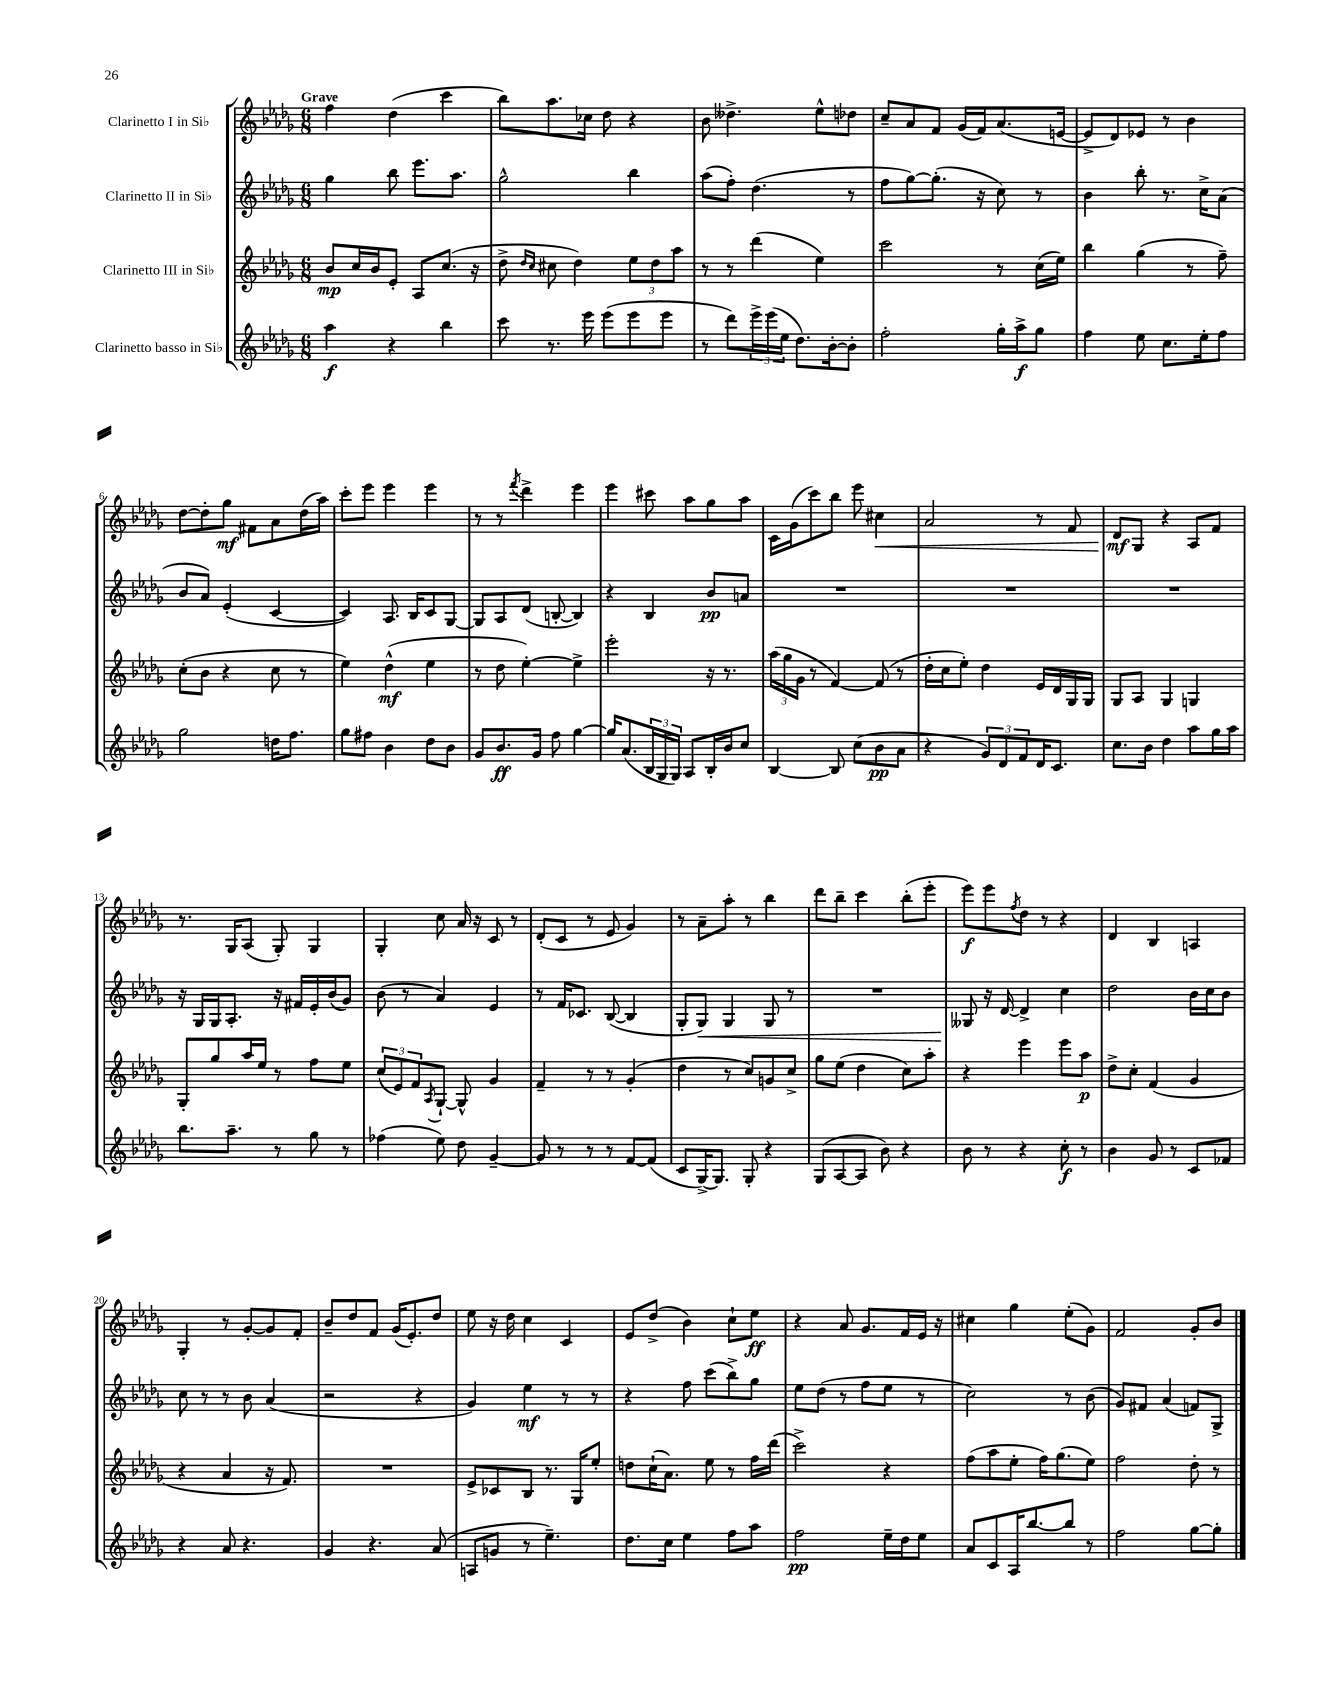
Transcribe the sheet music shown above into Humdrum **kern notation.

**kern	**kern	**kern	**kern
*staff4	*staff3	*staff2	*staff1
*clefG2	*clefG2	*clefG2	*clefG2
*k[b-e-a-d-g-]	*k[b-e-a-d-g-]	*k[b-e-a-d-g-]	*k[b-e-a-d-g-]
*M6/8	*M6/8	*M6/8	*M6/8
4aa-\	8b-/L	4gg-\	4ff\
.	16cc/L	.	.
.	16b-/J	.	.
4r	8e-'/J	8bb-\	(4dd-\
.	8A-/L	8.eee-\L	.
4bb-\	(8.cc/J	.	4ccc\
.	.	8.aa-\J	.
.	16r	.	.
=	=	=	=
8ccc\	8dd-^\	2gg-^^\	8bb-\L)
.	16qqdd-/LL	.	.
.	16qqcc/JJ	.	.
8.r	8cc#\	.	8.aa-\
.	4dd-\)	.	.
16eee-\	.	.	16cc-\Jk
(8eee-\L	.	.	8dd-\
8eee-\	12ee-\L	4bb-\	4r
.	12dd-\	.	.
8eee-\J	.	.	.
.	12aa-\J	.	.
=	=	=	=
8r	8r	(8aa-\L	8b-\
8ddd-\L)	8r	8ff'\J)	4.dd--^\
24eee-^\L	(4ddd-\	(4.dd-\	.
(24eee-\	.	.	.
24ee-\JJ	.	.	.
8.dd-\L)	.	.	.
.	4ee-\)	.	8ee-^^\L
[16b-'\k	.	.	.
8b-'\]J	.	8r	8dd-\J
=	=	=	=
2ff'\	2ccc\	8ff\L	8cc~/L
.	.	[8gg-\)	8a-/
.	.	(8.gg-'\]J	8f/J
.	.	.	(16g-/LL
.	.	16r	16f/J)
16gg-'\LL	8r	8cc\)	(8.a-/
16aa-^\J	.	.	.
8gg-\J	(16cc\LL	8r	.
.	16ee-\JJ)	.	[16e/Jk
=	=	=	=
4ff\	4bb-\	4b-\	8e^/]L
.	.	.	8d-/)
8ee-\	(4gg-\	8bb-'\	8e-/J
8.cc\L	.	8.r	8r
.	8r	.	4b-\
16ee-'\k	.	16cc^\LK	.
8ff\J	8ff~\)	(8a-\J	.
=	=	=	=
2gg-\	(8cc'\L	8b-/L	[8dd-\L
.	8b-\J	8a-/J)	8dd-'\]
.	4r	(4e-'/	8gg-\J
.	.	.	8f#\L
16dd\LK	8cc\	[4c/	8a-\
8.ff\J	.	.	.
.	8r	.	(16dd-\L
.	.	.	16aa-\JJ)
=	=	=	=
8gg-\L	4ee-\)	4c/])	8ccc'\L
8ff#\J	.	.	8eee-\J
4b-\	(4dd-^^\	8.A-/	4eee-\
.	.	16B-/LK	.
8dd-\L	4ee-\	8c/	4eee-\
8b-\J	.	[8G-/J	.
=	=	=	=
8g-/L	8r	8G-/]L	8r
8.b-/	8dd-\	8A-/	8r
.	.	.	8qfff/
.	[4ee-'\)	(8d-/J	4ddd-^\
16g-/Jk	.	.	.
8ff\	.	[8B'/	.
[4gg-\	4ee-^\]	4B/])	4eee-\
=	=	=	=
16gg-/]LK	2eee-'\	4r	4eee-\
(8.a-/	.	.	.
24B-/L	.	4B-/	8ccc#\
24G-/	.	.	.
24G-/JJ)	.	.	.
8A-/L	.	.	8aa-\L
16B-'/L	16r	8b-/L	8gg-\
16b-/J	8.r	.	.
8cc/J	.	8a/J	8aa-\J
=	=	=	=
[4B-/	(24aa-\LL	2.r	16c\LL
.	24gg-\	.	.
.	.	.	(16g-\J
.	24g-\JJ	.	.
.	8r	.	8ccc\)
8B-/]	[4f/)	.	8bb-\J
(8cc\L	.	.	8eee-\
8b-\	(8f/]	.	4cc#\
8a-\J	8r	.	.
=	=	=	=
4r	16dd-'\LL	2.r	2a-/
.	16cc\J	.	.
.	8ee-'\J)	.	.
12g-/L)	4dd-\	.	.
12d-/	.	.	.
12f/	.	.	.
16d-/K	16e-/LL	.	8r
8.c/J	16d-/	.	.
.	16G-/	.	8f/
.	16G-/JJ	.	.
=	=	=	=
8.cc\L	8G-/L	2.r	8d-/L
.	8A-/J	.	8G-/J
16b-\Jk	.	.	.
4dd-\	4G-/	.	4r
8aa-\L	4G/	.	8A-/L
16gg-\L	.	.	8f/J
16aa-\JJ	.	.	.
=	=	=	=
8.bb-\L	8G-'/L	16r	8.r
.	.	16G-/LL	.
.	8gg-/	16G-/J	.
8.aa-~\J	.	8.A-'/J	16G-/LK
.	16aa-/L	.	(8A-/J
.	16ee-/JJ	.	.
8r	8r	16r	8G-'/)
.	.	16f#/LL	.
8gg-\	8ff\L	16e-'/	4G-/
.	.	(16b-/J	.
8r	8ee-\J	8g-/J)	.
=	=	=	=
(4ff-\	(12cc/L	(8b-\	4G-'/
.	12e-/)	.	.
.	.	8r	.
.	12f/	.	.
.	8qA-/	.	.
8ee-\)	[8G-`/J	4a-/)	8cc\
8dd-\	8G-^^/]	.	16a-/
.	.	.	16r
[4g-~/	4g-/	4e-/	8c/
.	.	.	8r
=	=	=	=
8g-/]	4f~/	8r	(8d-'/L
8r	.	16f/LK	8c/J
.	.	8.c-/J	.
8r	8r	.	8r
8r	8r	([8B-/	8e-/
[8f/L	(4g-'/	4B-/]	4g-/)
(8f/]J	.	.	.
=	=	=	=
8c/L	4dd-\	8G-'/L	8r
[16G-^/K)	.	8G-/J)	8a-~\L
8.G-/]J	.	.	.
.	8r	4G-/	8aa-'\J
8G-'/	8cc/L)	.	8r
4r	8g/	8G-/	4bb-\
.	8cc^/J	8r	.
=	=	=	=
(8G-/L	8gg-\L	2.r	8ddd-\L
[8A-/	(8ee-\J	.	8bb-~\J
8A-/]J	4dd-\	.	4ccc\
8b-\)	.	.	.
4r	8cc\L)	.	(8bb-'\L
.	8aa-'\J	.	8eee-'\J
=	=	=	=
8b-\	4r	8G--/	8eee-\L)
8r	.	16r	8eee-\
.	.	[16d-/	.
.	.	.	8qff/
4r	4eee-\	4d-^/]	8dd-\J
.	.	.	8r
8cc'\	8eee-\L	4cc\	4r
8r	8aa-\J	.	.
=	=	=	=
4b-\	8dd-^\L	2dd-\	4d-/
.	8cc'\J	.	.
8g-/	(4f/	.	4B-/
8r	.	.	.
8c/L	4g-/	16b-\LL	4A/
.	.	16cc\J	.
8f-/J	.	8b-\J	.
=	=	=	=
4r	4r	8cc\	4G-'/
.	.	8r	.
8a-/	4a-/	8r	8r
4.r	.	8b-\	[8g-'/L
.	16r	(4a-/	8g-/]
.	8.f/)	.	.
.	.	.	8f'/J
=	=	=	=
4g-/	2.r	2r	8b-~/L
.	.	.	8dd-/
4.r	.	.	8f/J
.	.	.	(16g-/LK
.	.	.	8.e-'/)
.	.	4r	.
(8a-/	.	.	8dd-/J
=	=	=	=
8A/L	8e-^/L	4g-/)	8ee-\
8g/J	8c-/	.	16r
.	.	.	16dd-\
8r	8B-/J	4ee-\	4cc\
4.ee-~\)	8.r	.	.
.	.	8r	4c/
.	16G-/LK	.	.
.	8ee-'/J	8r	.
=	=	=	=
8.dd-\L	8dd\L	4r	8e-/L
.	(16cc`\K	.	(8dd-^/J
16cc\Jk	8.a-\J)	.	.
4ee-\	.	8ff\	4b-\)
.	8ee-\	(8ccc\L	.
8ff\L	8r	8bb-^\)	8cc`\L
8aa-\J	16ff\LL	8gg-\J	8ee-\J
.	(16ddd-\JJ	.	.
=	=	=	=
2ff\	2ccc^\)	8ee-\L	4r
.	.	(8dd-\J	.
.	.	8r	8a-/
.	.	8ff\L	8.g-/L
16ee-~\LL	4r	8ee-\J	.
16dd-\J	.	.	16f/L
8ee-\J	.	8r	16e-/JJ
.	.	.	16r
=	=	=	=
8a-/L	(8ff\L	2cc\)	4cc#\
8c/	8aa-\	.	.
16A-/K	8ee-'\J	.	4gg-\
[8.bb-/	.	.	.
.	16ff\LK)	.	.
.	(8.gg-\	.	.
8bb-/]J	.	8r	(8ee-'\L
8r	8ee-\J)	(8b-\	8g-\J)
=	=	=	=
2ff\	2ff\	8g-/L)	2f/
.	.	8f#/J	.
.	.	(4a-/	.
[8gg-\L	8dd-'\	8f/L)	8g-'/L
8gg-'\]J	8r	8G-^/J	8b-/J
==	==	==	==
*-	*-	*-	*-
